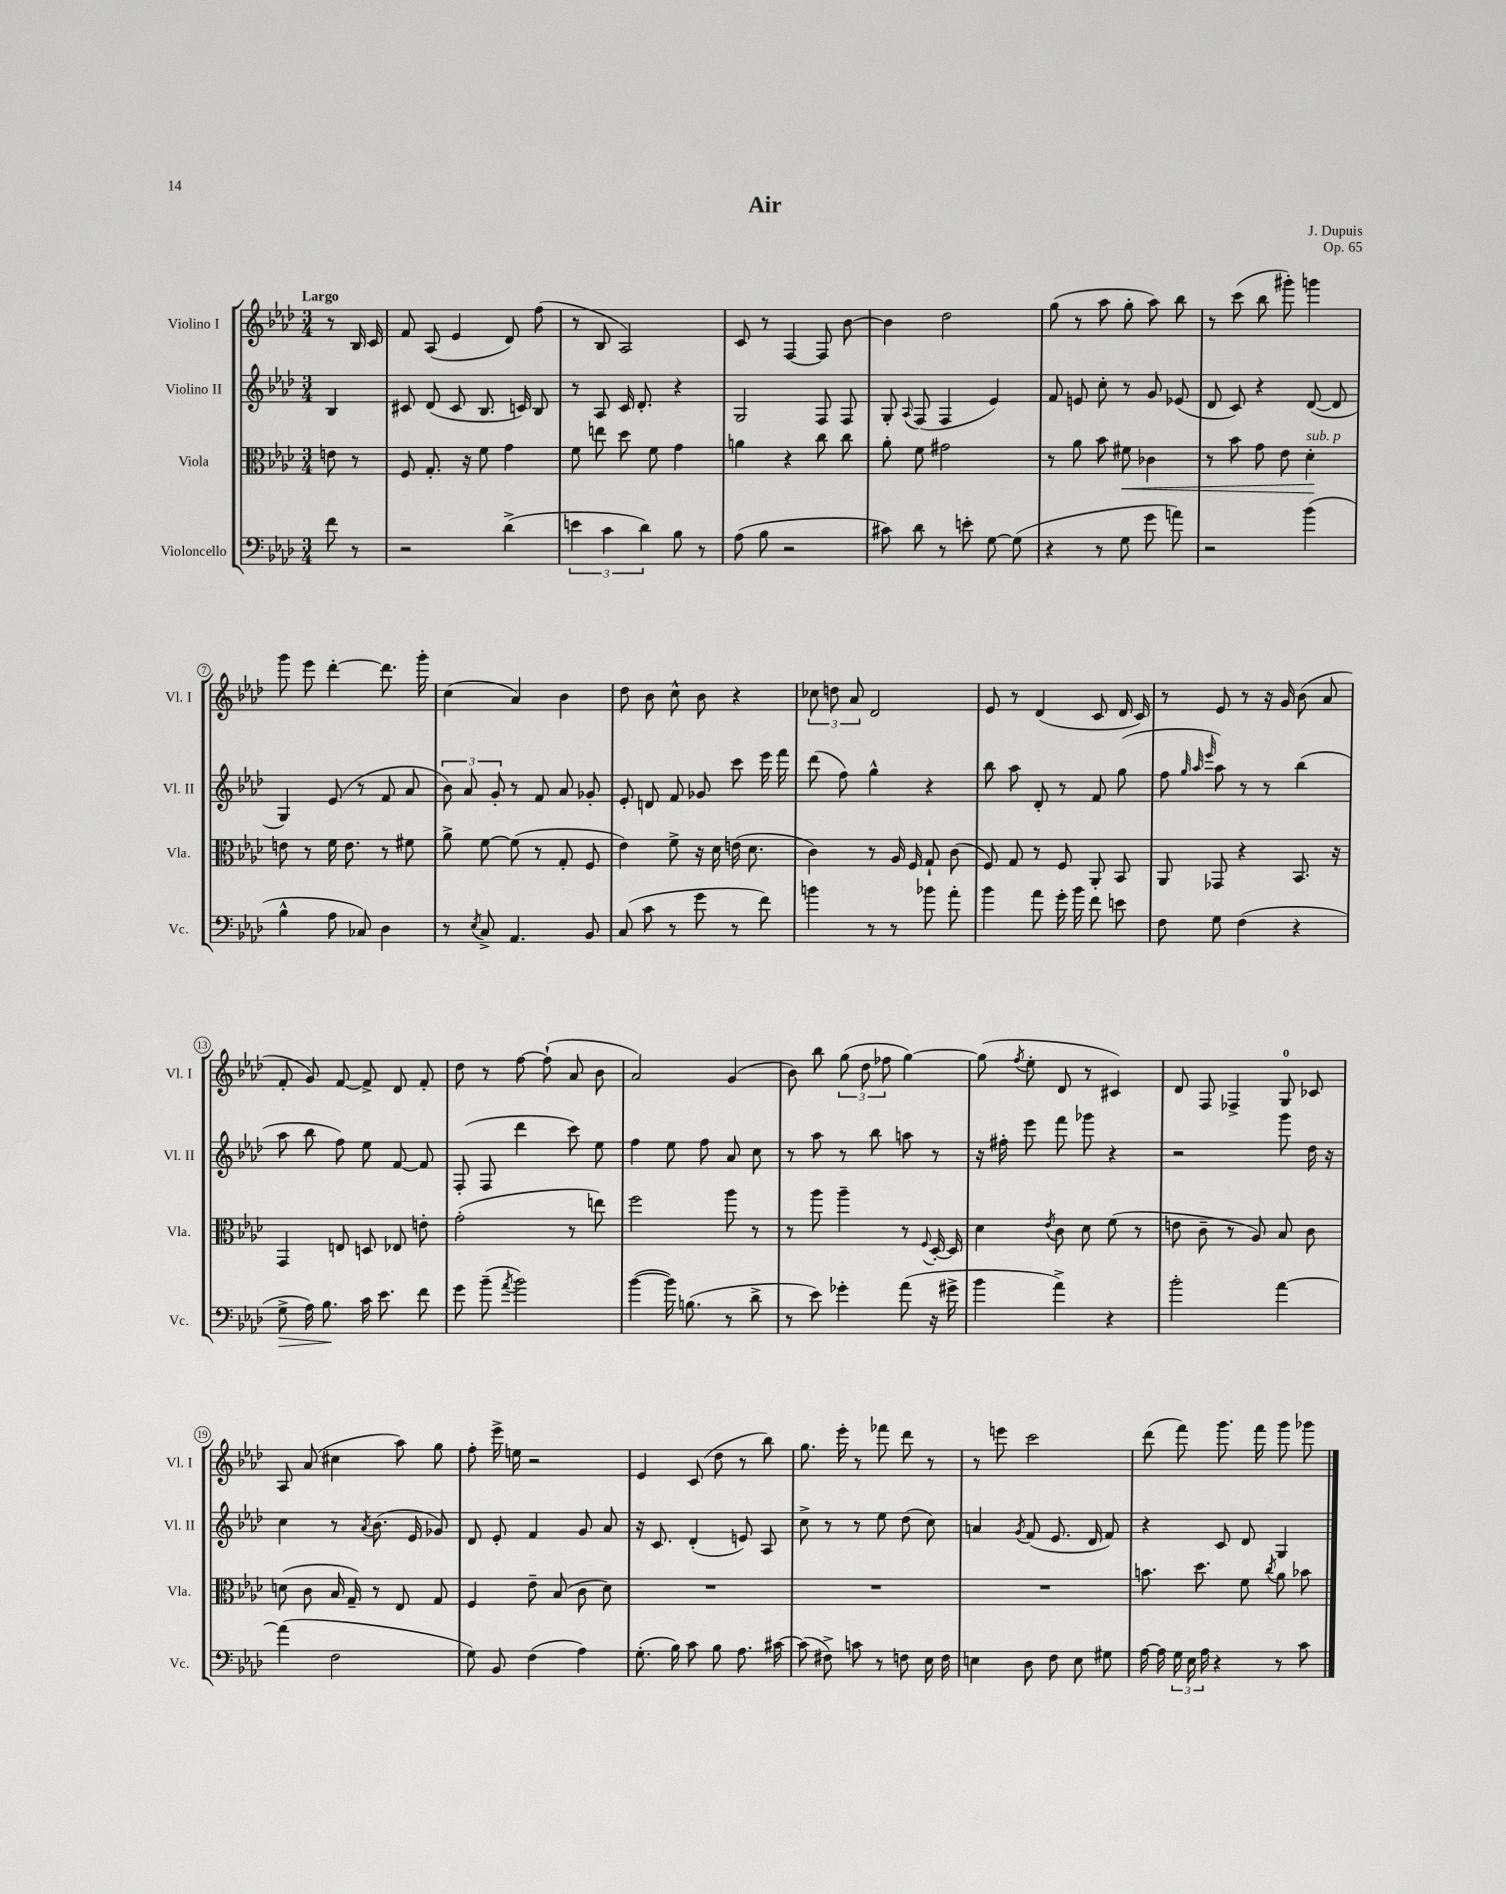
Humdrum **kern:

**kern	**kern	**kern	**kern
*staff4	*staff3	*staff2	*staff1
*clefF4	*clefC3	*clefG2	*clefG2
*k[b-e-a-d-]	*k[b-e-a-d-]	*k[b-e-a-d-]	*k[b-e-a-d-]
*M3/4	*M3/4	*M3/4	*M3/4
8f	8e	4B-	8r
8r	8r	.	16B-
.	.	.	16c
=	=	=	=
2r	8F	8c#	8f
.	8.G'	(8d-	(8A-
.	.	8c#	4e-
.	16r	.	.
.	8f	8.B-	.
(4d-^	4g	.	8d-)
.	.	16c)	.
.	.	8B-	(8ff
=	=	=	=
6e	8f	8r	8r
.	8ee	8A-	8B-
6c	.	.	.
.	8dd-	16c	2A-)
.	.	8.d-'	.
6d-)	.	.	.
.	8f	.	.
8B-	4g	4r	.
8r	.	.	.
=	=	=	=
(8A-	4a	2G	8c
8B-	.	.	8r
2r	4r	.	[4F
.	8cc	8F	8F]
.	8cc	8F	[8b-
=	=	=	=
8c#)	8a-'	8G'	4b-]
.	.	8qqA-	.
8d-	8f	(8F	.
8r	2g#	4F	2dd-
8e'	.	.	.
[8G	.	4e-)	.
(8G]	.	.	.
=	=	=	=
4r	8r	8f	(8gg
.	8a-	8e	8r
8r	8b-	8cc'	8aa-
8G	8f#	8r	8gg'
8g	4c-	8g	8aa-)
8a)	.	(8e-	8bb-
=	=	=	=
2r	8r	8d-	8r
.	8b-	8c)	(8ccc
.	8g	4r	8bb-
.	8e-	.	8ggg#')
(4b-	4d-'	([8d-	4ggg
.	.	8d-]	.
=	=	=	=
4B-^^	8e	4G)	8ggg
.	8r	.	8eee-
8A-	16f	(8e-	[4ddd-'
.	8.e	.	.
8C-)	.	8r	.
4D-	8r	8f	8.ddd-]
.	8f#	8a-	.
.	.	.	16ggg'
=	=	=	=
8r	8a-^	12b-)	(4cc
.	.	12a-	.
8qE-	.	.	.
8C^	[8f	.	.
.	.	12g'	.
4.AA-	(8f]	8r	4a-)
.	8r	8f	.
.	8G'	8a-	4b-
8BB-	8F	8g-'	.
=	=	=	=
(8C	4e-)	8e-'	8dd-
8c	.	8d	8b-
8r	8f^	8f	8cc^^
8g	16r	8g-	8b-
.	16d-	.	.
8r	(16e	8ccc	4r
.	8.d-	.	.
8f)	.	16eee-	.
.	.	16fff	.
=	=	=	=
4b	4c)	(8ddd-	12cc-
.	.	.	12dd
.	.	8ff)	.
.	.	.	12a-
8r	8r	4gg^^	2d-
8r	16A-	.	.
.	16F	.	.
8b-	8G`	4r	.
8a-'	(8c	.	.
=	=	=	=
4b-	8F)	8bb-	8e-
.	8G	8aa-	8r
8a-	8r	8d-'	(4d-
16g'	8F	8r	.
16b-	.	.	.
8f	8AA-'	8f	8c
8e	8BB-	(8gg	16d-
.	.	.	16c)
=	=	=	=
8F	8AA-	8ff	8r
.	.	32qqgg	.
.	.	32qqaa-	.
.	.	32qqeee-	.
8G	8GG-	8aa-)	8e-
(4F	4r	8r	8r
.	.	8r	16r
.	.	.	16g
4r	8.BB-	(4bb-	(8b-
.	.	.	8a-
.	16r	.	.
=	=	=	=
8G^	4GG	8aa-	8f'
16A-)	.	8bb-	8g)
8.B-	.	.	.
.	8E	8ff)	[8f
16c	8D	8ee-	8f^]
8.e-	.	.	.
.	8E-	[8f	8d-
8f	8e'	8f]	8f'
=	=	=	=
8g	(2g'	(8F'	8dd-
(8b-~	.	8F	8r
8qa-	.	.	.
2b-)	.	4ddd-	[8ff
.	.	.	(8ff`]
.	8r	8ccc)	8a-
.	8ee)	8ee-	8b-
=	=	=	=
([4b-	2ff	4ff	2a-)
16b-])	.	8ee-	.
(8.B	.	.	.
.	.	8ff	.
8r	8aa-	8a-	(4g
8d-^	8r	8cc	.
=	=	=	=
8r	8r	8r	8b-)
8e-)	8aa-	8aa-	8bb-
4g-'	4aa-~	8r	(12gg
.	.	.	12dd-
.	.	8bb-	.
.	.	.	12ff-
(8a-	8r	8aa	[4gg)
.	8qqF	.	.
16r	[16D-'	8r	.
16g#^	16D-]	.	.
=	=	=	=
4b-	4d-	16r	(8gg]
.	.	16ff#'	.
.	.	.	8qff
.	.	8eee-	8ee-'
.	8qe-	.	.
4a-^)	8c	8fff	8d-
.	8d-	8ggg-	8r
4r	(8f	4r	4c#)
.	8r	.	.
=	=	=	=
2b-'	8e	2r	8d-
.	8c~	.	8F
.	8r	.	4F-^
.	8A-)	.	.
[4a-	8B-	8ggg	8G
.	8c	16dd-	8c-
.	.	16r	.
=	=	=	=
(4a-]	(8d	4cc	8A-
.	8c	.	(8a-
2F	16B-	8r	4cc#
.	16G~)	.	.
.	.	8qa-	.
.	8r	(8.b-	.
.	8E-	.	8aa-)
.	.	16e-	.
.	8G	8g-)	8gg
=	=	=	=
8G)	4F	8d-	8ff'
8BB-	.	8e-'	16eee-^
.	.	.	16ee
(4F	8e-~	4f	2r
.	(8B-	.	.
4A-)	8c	8g	.
.	8d-)	8a-	.
=	=	=	=
(8.G'	2.r	16r	4e-
.	.	8.c	.
16B-)	.	.	.
8c	.	(4d-'	(8c
8B-	.	.	8dd-
8.A-	.	8e)	8r
.	.	8A-	8bb-)
[16c#	.	.	.
=	=	=	=
(8c#]	2.r	8cc^	8.gg
8F#^)	.	8r	.
.	.	.	16eee-'
8c	.	8r	8r
8r	.	8ee-	8fff-
8F	.	(8dd-	8ddd-
16E-	.	8cc)	8r
16F	.	.	.
=	=	=	=
4E	2.r	4a	8r
.	.	.	8eee
.	.	8qg	.
8D-	.	(8f	2ccc
8F	.	8.e-	.
8E	.	.	.
.	.	16d-	.
8G#	.	8f)	.
=	=	=	=
[16A-	8.b	4r	(8ddd-
16A-]	.	.	.
24G	.	.	8fff)
24E-	.	.	.
.	8.dd-	.	.
24A-	.	.	.
4r	.	8c	8.ggg
.	8f	8d-	.
.	.	.	16fff
.	8qcc	.	.
8r	8a-	4G	8ggg
8c	8b-	.	8ggg-
==	==	==	==
*-	*-	*-	*-
